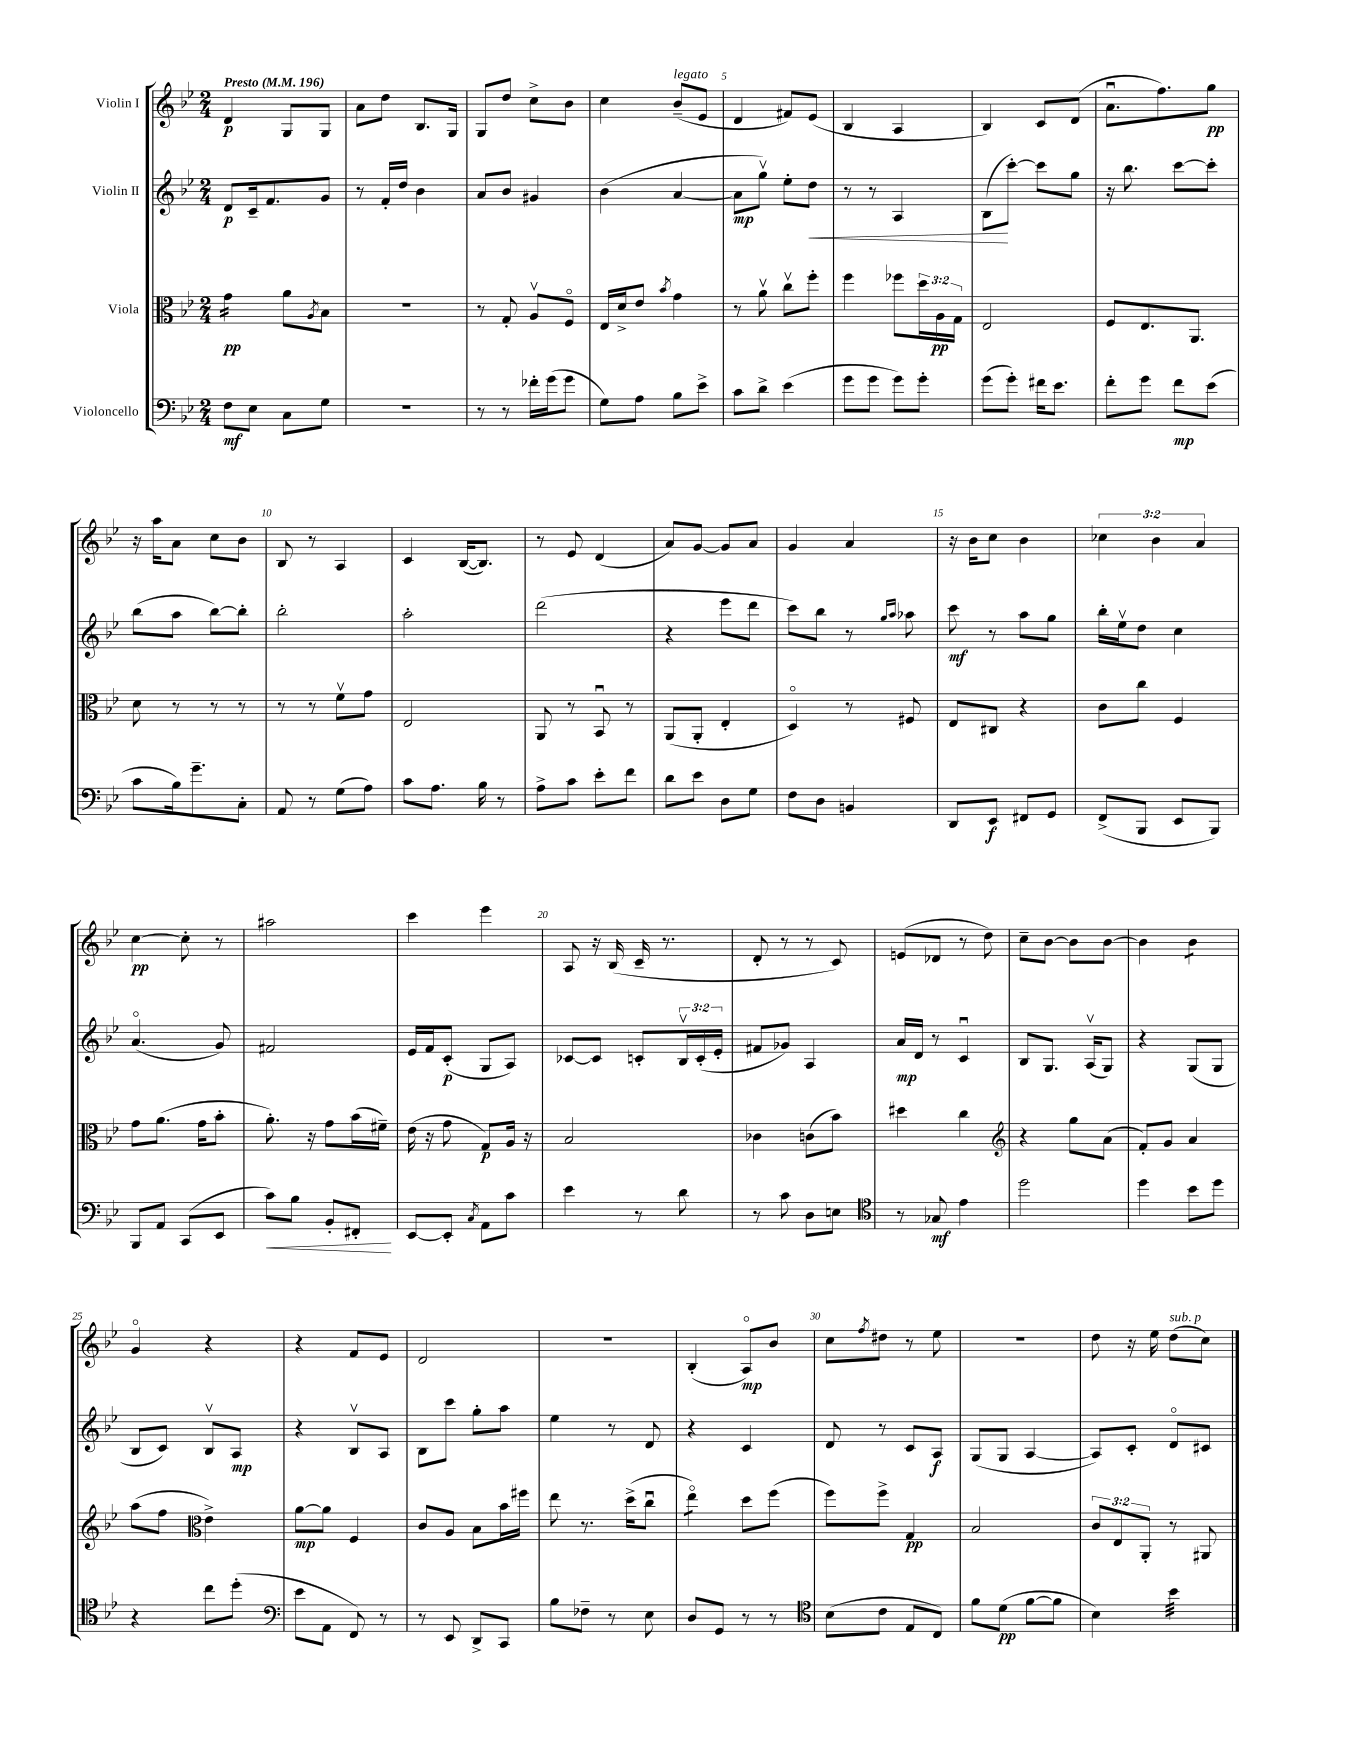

**kern	**kern	**kern	**kern
*staff4	*staff3	*staff2	*staff1
*clefF4	*clefC3	*clefG2	*clefG2
*k[b-e-]	*k[b-e-]	*k[b-e-]	*k[b-e-]
*M2/4	*M2/4	*M2/4	*M2/4
*MM196	*MM196	*MM196	*MM196
8F	4g	8d	4d
8E-	.	16c~	.
.	.	8.f	.
8C	8a	.	8G
.	8qA	.	.
8G	8B-	8g	8G
=	=	=	=
2r	2r	8r	8a
.	.	16f'	8dd
.	.	16dd	.
.	.	4b-	8.B-
.	.	.	16G
=	=	=	=
8r	8r	8a	8G
8r	8G'	8b-	8dd
16f-'	8Av	4g#	8cc^
(16g	.	.	.
8g	8Fo	.	8b-
=	=	=	=
8G)	16E-	(4b-	4cc
.	16d^	.	.
8A	8e-	.	.
.	8qb-	.	.
8B-	4g	[4a	(8b-~
8e-^	.	.	8e-
=	=	=	=
8c	8r	8a]	4d
8d^	8av	8ggv)	.
(4e-	8ccv	8ee-'	8f#)
.	8ff'	8dd	(8e-
=	=	=	=
8g	4ff	8r	4B-
8g	.	8r	.
8g)	8ff-	4A	4A
8g'	24dd	.	.
.	24A	.	.
.	24G	.	.
=	=	=	=
(8g	2E-	(8B-	4B-)
8g')	.	[8ccc')	.
16f#	.	8ccc]	8c
8.e-	.	.	.
.	.	8gg	(8d
=	=	=	=
8f'	8F	16r	8.au
.	.	8.bb-	.
8g	8.E-	.	.
.	.	.	8.ff)
8f	.	[8ccc	.
.	8.AA	.	.
(8e-	.	8ccc']	8gg
=	=	=	=
8c	8d	(8bb-	16r
.	.	.	16aa
16B-)	8r	8aa	8a
8.g~	.	.	.
.	8r	[8bb-)	8cc
8C'	8r	8bb-']	8b-
=	=	=	=
8AA	8r	2bb-'	8B-
8r	8r	.	8r
(8G	8fv	.	4A
8A)	8g	.	.
=	=	=	=
8c	2E-	2aa'	4c
8.A	.	.	.
.	.	.	([16B-
16B-	.	.	8.B-])
8r	.	.	.
=	=	=	=
8A^	8AA	(2ddd	8r
8c	8r	.	8e-
8e-'	8BB-u	.	(4d
8f	8r	.	.
=	=	=	=
8d	(8AA	4r	8a)
8e-	8AA'	.	[8g
8D	4E-'	8eee-	8g]
8G	.	8ddd	8a
=	=	=	=
8F	4Do)	8ccc)	4g
8D	.	8bb-	.
4BB	8r	8r	4a
.	.	16qqgg	.
.	.	16qqaa	.
.	8F#	8aa-	.
=	=	=	=
8DD	8E-	8ccc	16r
.	.	.	16b-
8EE-	8C#	8r	8cc
8FF#	4r	8aa	4b-
8GG	.	8gg	.
=	=	=	=
(8FF^	8c	16bb-'	6cc-
.	.	16ee-v	.
8BBB-	8cc	8dd	.
.	.	.	6b-
8EE-	4F	4cc	.
.	.	.	6a
8BBB-)	.	.	.
=	=	=	=
8BBB-	8g	(4.ao	[4cc
8AA	(8.a	.	.
(8CC	.	.	8cc']
.	16g	.	.
8EE-	8b-'	8g)	8r
=	=	=	=
8c)	8.a')	2f#	2aa#
8B-	.	.	.
.	16r	.	.
8BB-'	8g	.	.
8FF#'	(16b-	.	.
.	16f#~)	.	.
=	=	=	=
[8EE-	(16e-	16e-	4ccc
.	16r	16f	.
8EE-']	8g	(8c'	.
8qC	.	.	.
8AA	8G)	8G	4eee-
8c	16A	8A)	.
.	16r	.	.
=	=	=	=
4e-	2B-	[8c-	8A
.	.	8c-]	16r
.	.	.	(16B-
8r	.	8c'	16c~
.	.	.	8.r
8d	.	24B-v	.
.	.	(24c'	.
.	.	24e-'	.
=	=	=	=
8r	4c-	8f#	8d'
8c	.	8g-)	8r
8D	(8c	4A	8r
8E	8b-)	.	8c)
=	=	=	=
*clefC4	*	*	*
8r	4dd#	16a	(8e
.	.	16d	.
8G-	.	8r	8d-
4e-	4cc	4cu	8r
.	.	.	8dd)
=	=	=	=
*	*clefG2	*	*
2dd	4r	8B-	8cc~
.	.	8.G	[8b-
.	8gg	.	8b-]
.	.	(16Av	.
.	(8a	8G)	[8b-
=	=	=	=
4dd	8f')	4r	4b-]
.	8g	.	.
8b-	4a	(8G	4b-
8dd	.	8G	.
=	=	=	=
4r	(8aa	8B-	4go
.	8ff	8c)	.
*	*clefC3	*	*
8cc	4e-^)	8B-v	4r
(8dd'	.	8A	.
=	=	=	=
*clefF4	*	*	*
8e-	[8a	4r	4r
8AA	8a]	.	.
8FF)	4F	8B-v	8f
8r	.	8A	8e-
=	=	=	=
8r	8c	8B-	2d
8EE-	8A	8ccc	.
8DD^	8B-	8gg'	.
8CC	16b-	8aa	.
.	16ff#	.	.
=	=	=	=
8B-	8ee-	4ee-	2r
8F-~	8.r	.	.
8r	.	8r	.
.	(16dd^	.	.
8E-	8ccu	8d	.
=	=	=	=
8D	4ee-o)	4r	(4B-'
8GG	.	.	.
8r	8dd	4c	8Ao)
8r	(8ff	.	8b-
=	=	=	=
*clefC4	*	*	*
(8B-	8ff)	8d	8cc
.	.	.	8qff
8c	8ff^	8r	8dd#
8E-	4G	8c	8r
8C)	.	8A	8ee-
=	=	=	=
8f	2B-	(8G	2r
(8d	.	8G	.
[8f	.	[4A	.
8f]	.	.	.
=	=	=	=
4B-)	12c	8A])	8dd
.	12E-	.	.
.	.	8c'	16r
.	12AA'	.	.
.	.	.	16ee-
4b-	8r	8do	(8dd
.	8AA#	8c#	8cc)
==	==	==	==
*-	*-	*-	*-
